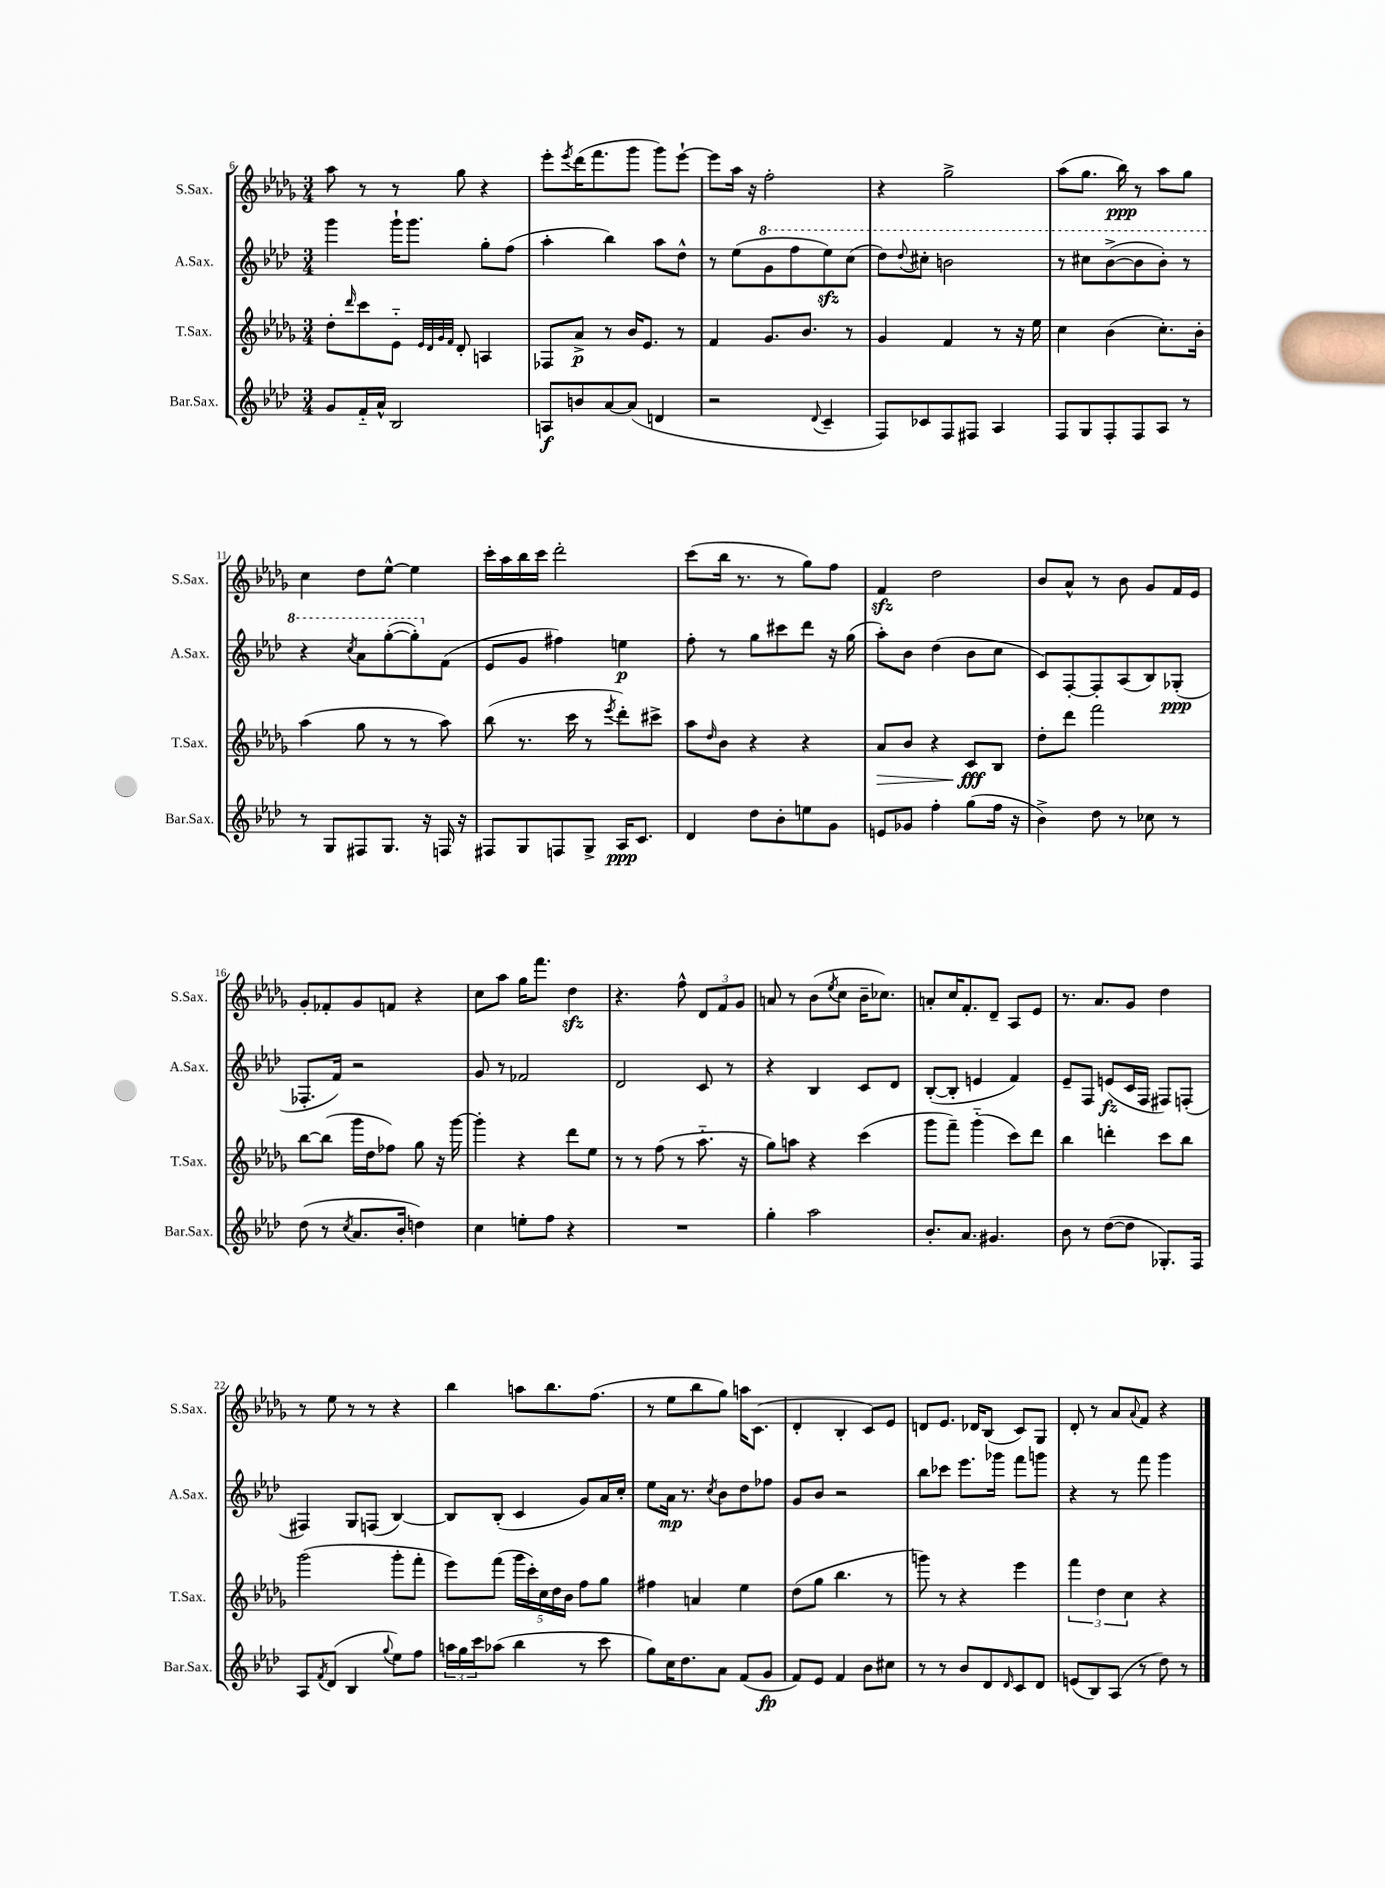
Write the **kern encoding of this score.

**kern	**kern	**kern	**kern
*staff4	*staff3	*staff2	*staff1
*clefG2	*clefG2	*clefG2	*clefG2
*k[b-e-a-d-]	*k[b-e-a-d-g-]	*k[b-e-a-d-]	*k[b-e-a-d-g-]
*M3/4	*M3/4	*M3/4	*M3/4
8g	8dd-'	4ggg	8aa-
.	16qqddd-	.	.
16f'~	8ccc	.	8r
16a-^^	.	.	.
2B-	8e-'~	16ggg`	8r
.	.	8.ggg	.
.	32qqe-	.	.
.	32qqd-	.	.
.	32qqg-	.	.
.	32qqf	.	.
.	8d-'	.	8gg-
.	4A	8gg'	4r
.	.	(8ff	.
=	=	=	=
8A	8F-	4aa-'	8eee-'
.	.	.	8qeee-
8b	8a-^	.	(16ddd-
.	.	.	8.fff
[8a-	8r	4bb-)	.
(8a-]	16b-	.	8ggg-
.	8.e-	.	.
4d	.	8aa-	8ggg-)
.	8r	8dd-^^	[8eee-`
=	=	=	=
2r	4f	8r	8eee-]
.	.	(8ee-	16aa-
.	.	.	16r
.	8.g-	8gg	2ff'
.	.	8fff	.
.	8.b-	.	.
8qqd-	.	.	.
4c~	.	8eee-)	.
.	8r	(8ccc	.
=	=	=	=
8F)	4g-	8ddd-)	4r
.	.	8qqddd-	.
8c-	.	8ccc#'	.
8F	4f	2bb	2gg-^
8F#	.	.	.
4A-	8r	.	.
.	16r	.	.
.	16ee-	.	.
=	=	=	=
8F	4cc	8r	(8aa-
8G	.	8ccc#	8.gg-
8F'	(4b-	([8bb-^	.
.	.	.	16bb-)
8F	.	8bb-]	8r
8A-	8.cc')	8bb-')	8aa-
8r	.	8r	8gg-
.	16b-'	.	.
=	=	=	=
8r	(4aa-	4r	4cc
8G	.	.	.
.	.	8qccc	.
8F#	8gg-	8aa-	8dd-
8.G	8r	([8ggg'	[8ee-^^
.	8r	8ggg'])	4ee-]
16r	.	.	.
16F	8aa-)	(8f	.
16r	.	.	.
=	=	=	=
8F#	(8bb-	8e-	16ccc'
.	.	.	16aa-
8G	8.r	8g	16bb-
.	.	.	16ccc
8F	.	4ff#)	2ddd-'
.	16ccc	.	.
8G^	8r	.	.
.	8qeee-	.	.
16A-	8ddd-')	4ee	.
8.c	.	.	.
.	8ccc#^	.	.
=	=	=	=
4d-	8aa-	8ff'	(8ccc
.	16qqdd-	.	.
.	8b-	8r	16bb-
.	.	.	8.r
8dd-	4r	8gg	.
8b-'	.	8ccc#	8r
8ee	4r	8ddd-	8gg-)
8g	.	16r	8ff
.	.	(16gg	.
=	=	=	=
8e	8a-	8aa-')	4f
8g-	8b-	8b-	.
4ff'	4r	(4dd-	2dd-
(8gg	8c	8b-	.
16ff	8B-	8cc	.
16r	.	.	.
=	=	=	=
4b-^)	8dd-'	8c)	8b-
.	8ddd-	[8F'	8a-^^
8dd-	2fff	8F']	8r
8r	.	(8A-	8b-
8cc-	.	8B-)	8g-
8r	.	(8G-'	16f
.	.	.	16e-
=	=	=	=
(8dd-	[8bb-	8.F-'	8g-'
8r	(8bb-]	.	8f-'
.	.	16f)	.
8qcc	.	.	.
8.a-	16ggg-	2r	8g-
.	16dd-	.	.
.	8ff-)	.	8f
16b-'	.	.	.
4dd)	8gg-	.	4r
.	16r	.	.
.	[16ggg-	.	.
=	=	=	=
4cc	4ggg-']	8g	8cc
.	.	8r	8aa-
8ee'	4r	2f-	16gg-
.	.	.	8.fff
8ff	.	.	.
4r	8ddd-	.	4dd-
.	8ee-	.	.
=	=	=	=
2.r	8r	2d-	4.r
.	8r	.	.
.	(8ff	.	.
.	8r	.	8ff^^
.	8.aa-'~	8c	12d-
.	.	.	12f
.	.	8r	.
.	.	.	12g-
.	16r	.	.
=	=	=	=
4gg'	8gg-)	4r	8a
.	8aa	.	8r
2aa-	4r	4B-	(8b-
.	.	.	8qee-
.	.	.	8cc
.	(4ccc	8c	16b-~
.	.	.	8.cc-)
.	.	8d-	.
=	=	=	=
8.b-'	8ggg-	([8B-'	8a'
.	8fff~)	8B-']	16cc
8.a-	.	.	8.f'
.	(4ggg-'~	4e	.
4.g#	.	.	8d-~
.	8ccc)	4f)	8A-
.	8ddd-	.	8e-
=	=	=	=
8b-	4bb-	8e-~	8.r
8r	.	8F	.
.	.	.	8.a-
([8dd-	4ddd'	(8e	.
8dd-]	.	16c	8g-
.	.	16F	.
8.G-')	8ccc	8F#)	4dd-
.	8bb-	(8F'	.
16F	.	.	.
=	=	=	=
8A-	(2ggg-	4F#)	8r
8qf	.	.	.
(8d-	.	.	8ee-
4B-	.	8G	8r
.	.	(8F	8r
8qqgg	.	.	.
8ee-)	8ggg-'	[4B-)	4r
8ff	8fff'	.	.
=	=	=	=
24aa	8eee-)	8B-]	4bb-
24gg	.	.	.
24ccc	.	.	.
(8aa-	(8fff	(8B-'	.
4bb-	20ggg-	4c	8aa
.	20ccc')	.	.
.	20cc	.	.
.	.	.	8.bb-
.	20dd-	.	.
.	20b-	.	.
8r	8ff	8g)	.
.	.	.	(8.ff
8ccc	8gg-	16a-	.
.	.	16cc'	.
=	=	=	=
8gg)	4ff#	8ee-	8r
16cc	.	16a-	8ee-
8.dd-	.	8.r	.
.	4a	.	8bb-
.	.	8qcc	.
8a-	.	8b-	8gg-)
(8f	4ee-	8dd-	16aa
.	.	.	(8.c
8g	.	8ff-	.
=	=	=	=
8f)	(8dd-	8g	4d-'
8e-	8gg-	8b-	.
4f	4.bb-	2r	4B-'
8b-	.	.	8c)
8cc#	8r	.	8e-
=	=	=	=
8r	8ggg)	8bb-	8d
8r	8r	8ccc-	8.e-
8b-	4r	8.eee-	.
.	.	.	16d-
8d-	.	.	(8B-
.	.	16ggg-	.
16qqd-	.	.	.
8c	4eee-	8fff	8c)
8d-	.	8ggg	8G-
=	=	=	=
(8e	6fff	4r	8d-'
8B-)	.	.	8r
.	6dd-	.	.
(8A-	.	8r	8a-
.	6cc	.	.
.	.	.	8qqa-
8r	.	8fff	8f
8dd-)	4r	4ggg	4r
8r	.	.	.
==	==	==	==
*-	*-	*-	*-
